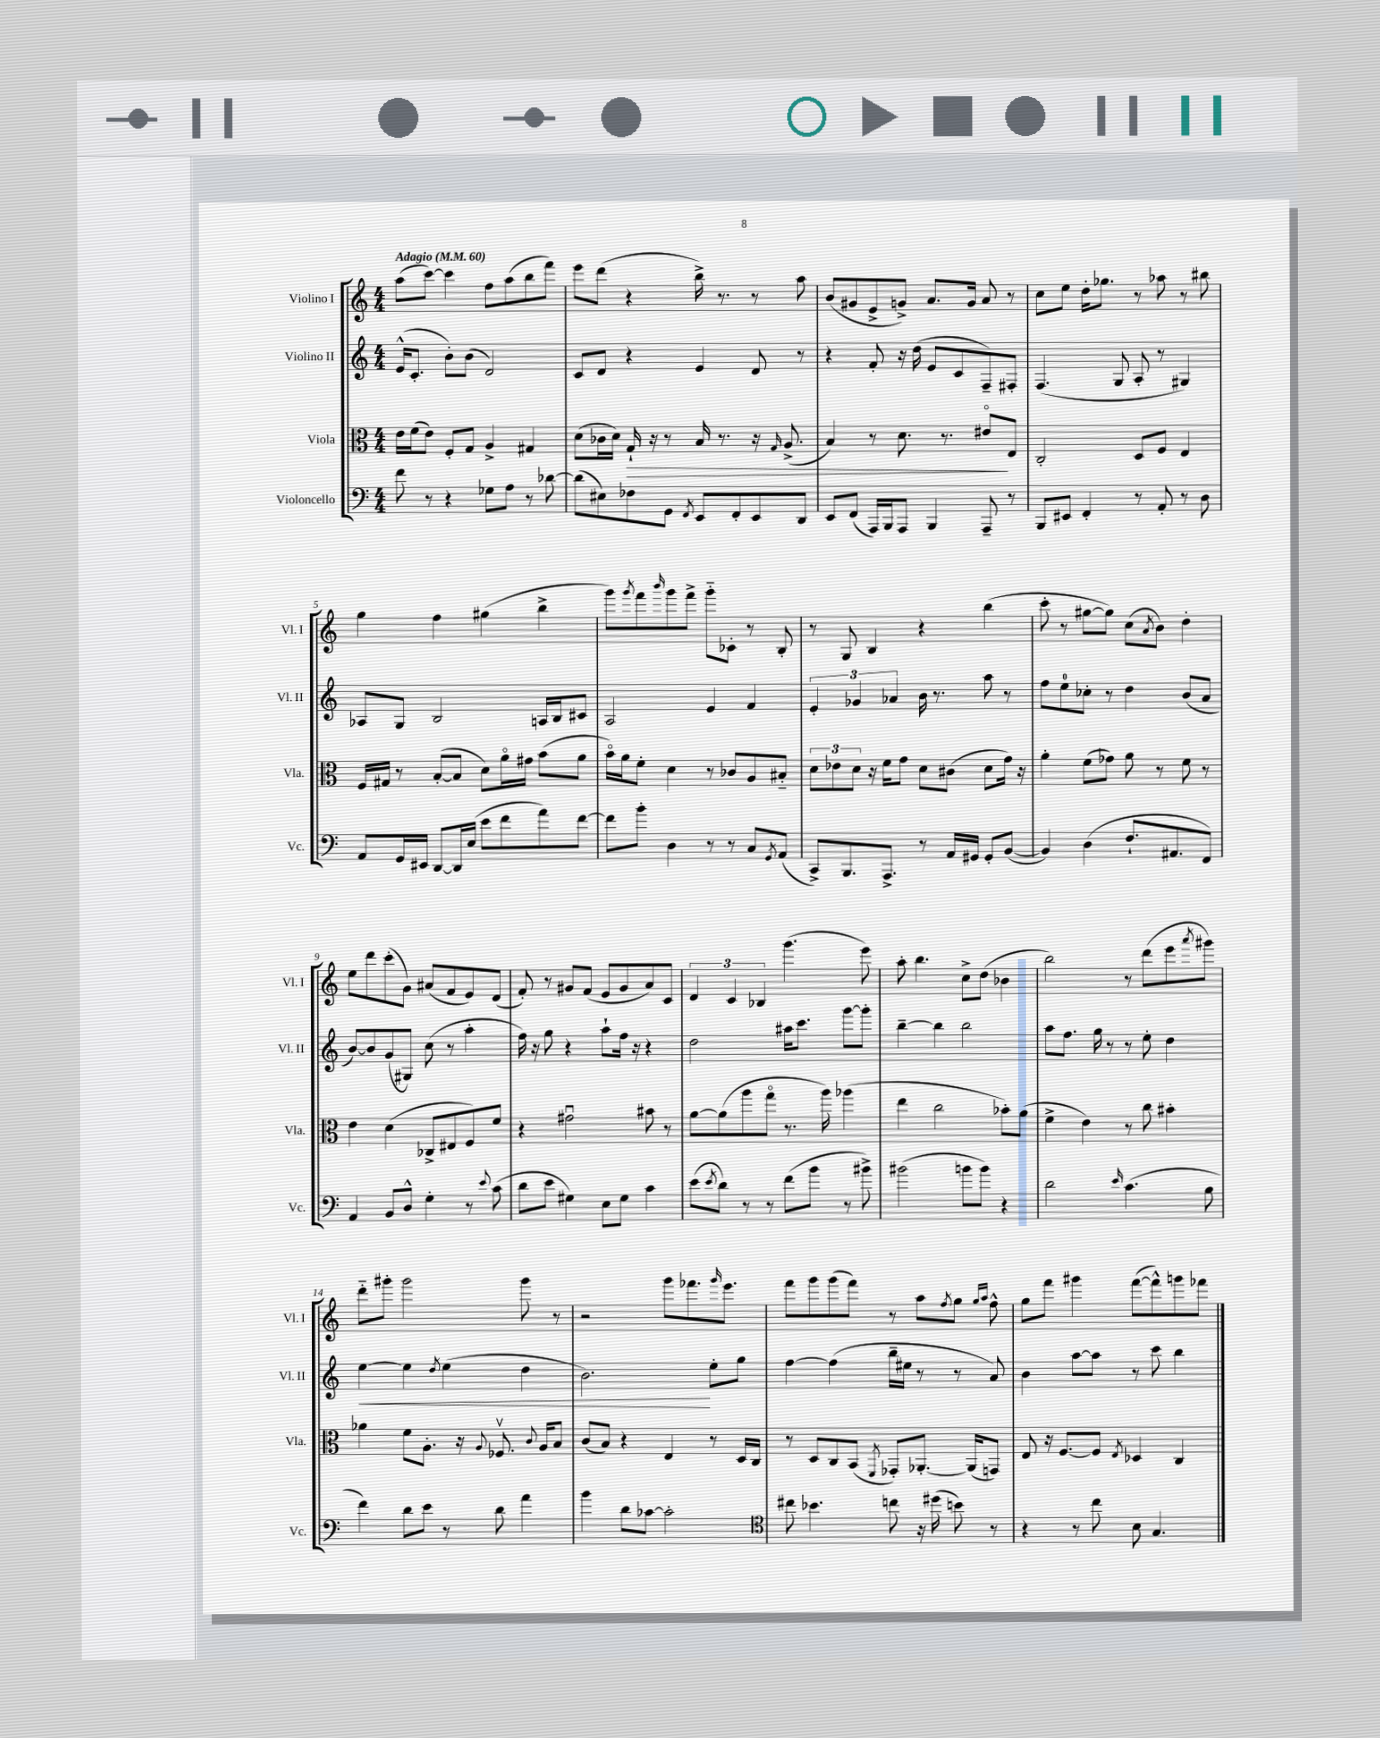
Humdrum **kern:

**kern	**kern	**kern	**kern
*staff4	*staff3	*staff2	*staff1
*clefF4	*clefC3	*clefG2	*clefG2
*k[]	*k[]	*k[]	*k[]
*M4/4	*M4/4	*M4/4	*M4/4
*MM60	*MM60	*MM60	*MM60
8f	16e	(16e^^	(8aa
.	(16f	8.c'	.
8r	8e)	.	[8ccc)
4r	8F'	8b')	4ccc]
.	8G	(8b	.
8G-	4A^	2d)	8ff
8A	.	.	(8aa
8r	4G#	.	8bb
[8d-	.	.	8fff)
=	=	=	=
(8d-]	(8d	8c	8eee
8E#)	16c-	8d	(8ddd
.	16d)	.	.
8F-	16G`	4r	4r
.	16r	.	.
8GG	8r	.	.
8qFF	.	.	.
8EE	16B	4e	16bb^)
.	8.r	.	8.r
8FF'	.	.	.
8EE	16r	8d	8r
.	16qqG	.	.
.	(8.A^	.	.
8DD	.	8r	8aa
=	=	=	=
8EE	4B)	4r	(8b
(8FF	.	.	8g#
16AAA)	8r	8f'	8e^
16BBB	.	.	.
8AAA	8.d	16r	8g^)
.	.	(16dd	.
4BBB	.	8e	8.a
.	8.r	.	.
.	.	8c	.
.	.	.	16g
8AAA~	8e#o	8F~)	8a
8r	8E	8F#'	8r
=	=	=	=
8BBB	2C'	(4.F	8cc
8EE#	.	.	8ee
4FF'	.	.	16dd'
.	.	.	8.gg-
.	.	8G	.
8r	8D	8A'	8r
8AA'	8F	8r	8aa-
8r	4E	4G#)	8r
8D	.	.	8bb#
=	=	=	=
8AA	16F	8A-	4gg
.	16G#	.	.
16GG	8r	8G	.
16EE#	.	.	.
[8DD	([8B'	2B	4ff
16DD]	8B]	.	.
(16E	.	.	.
8e	8d)	.	(4gg#
8f	16ao	.	.
.	16g#	.	.
8a)	(8b	16A	4bb^
.	.	16B	.
[8f	8a	8c#	.
=	=	=	=
8f]	16bo)	2A	8ggg)
.	16a	.	.
.	.	.	8qggg
8b'	8f'	.	8fff
.	.	.	16qqbbb
4D	4d	.	8ggg
.	.	.	8fff^
8r	8r	4e	8ggg'~
8r	8c-	.	8c-'
8C	8A	4f	8r
8qGG	.	.	.
(8AA	8B#'~	.	8B'
=	=	=	=
8CC^)	12d	6e'	8r
.	12e-	.	.
8.BBB	.	.	8G
.	12d	6g-	.
.	16r	.	4B
8.AAA^	16f	.	.
.	.	6a-	.
.	8g	.	.
8r	8d	16b	4r
.	.	8.r	.
16AA	(8c#	.	.
16GG#	.	.	.
8GG#'	8d	8aa	(4bb
([8BB	16g)	8r	.
.	16r	.	.
=	=	=	=
4BB])	4a'	8ff	8ccc'
.	.	8ee	8r
(4D	(8f	8cc-'	[8gg#
.	8g-)	8r	8gg#])
8.F`	8a	4dd	(8cc
.	.	.	8qa
.	8r	.	8b)
8.AA#	.	.	.
.	8f	(8b	4dd'
8FF)	8r	8a	.
=	=	=	=
4AA	4e	[8b)	8ee
.	.	8b]	8ddd
8BB	(4d	(8g	(8ccc'
8D^^	.	8G#)	8g)
4G'	8C-^	(8cc	(8a#
.	8E#	8r	8f
8r	8F)	4aa'	8e)
8qqe	.	.	.
(8c	8f	.	(8d
=	=	=	=
8d	4r	16ff)	8f')
.	.	16r	.
8e	.	8gg	8r
4G#)	2g#u	4r	8g#
.	.	.	(8f
8E	.	8aa`	8e
8G#	.	16ff	8g#
.	.	16r	.
4c	8b#	4r	8a)
.	8r	.	8c
=	=	=	=
(8e	[8a	2dd	6d
8qe	.	.	.
8d)	(8a]	.	.
.	.	.	6c
8r	8aa	.	.
.	.	.	6B-
8r	8ggo	.	.
(8f	8.r	16aa#	(4.ggg
.	.	8.ccc	.
8b	.	.	.
.	16aa)	.	.
8r	(4aa-	[8ggg	.
8b#^)	.	8ggg']	8eee)
=	=	=	=
(2b#	4ee	[4bb~	8aa'
.	.	.	4.bb
.	2cc	4bb]	.
8b	.	2bb	8cc^
8b)	.	.	(8dd
4r	8b-')	.	4b-
.	(8a	.	.
=	=	=	=
2d	4f^	8aa	2bb)
.	.	8.ff	.
.	4e)	.	.
.	.	16gg	.
.	.	8r	.
16qqe	.	.	.
(4.c	8r	8r	8r
.	8cc	8ee'	(8ddd
.	4b#'	4dd	8eee
.	.	.	8qaaa
8B	.	.	8ggg#)
=	=	=	=
4f)	4a-	[4ee	8ddd'~
.	.	.	8ggg#'
8d	8f	4ee]	2ggg#
8e	8.A'	.	.
.	.	8qdd	.
8r	.	(4ee	.
.	16r	.	.
.	8qqA	.	.
8d	8.F-v	.	.
4a	.	4dd	8ggg#
.	8qqc	.	.
.	16A	.	.
.	8B	.	8r
=	=	=	=
4b	(8c	2.b)	2r
.	8B)	.	.
8d	4r	.	.
[8c-	.	.	.
2c-']	4E	.	8ggg
.	.	.	8.fff-
.	8r	8ee'	.
.	.	.	16qqggg
.	.	.	8.eee
.	16D	8gg	.
.	16C	.	.
=	=	=	=
*clefC4	*	*	*
8cc#	8r	[4ff	8fff
4.b-	8D	.	8ggg
.	8C	(4ff]	(8ggg
.	(8BB	.	8fff)
.	8qFF	.	.
8cc	8GG-')	16bb~	8r
.	.	16ee#	.
16r	[8.AA-'	8r	8aa
(16dd#	.	.	.
.	.	.	8qff
8b)	.	8r	8gg
.	(16AA-]	.	.
.	.	.	16qqgg
.	.	.	16qqaa
8r	8GG)	8a)	8ff^^
=	=	=	=
4r	8E	4b	8gg
.	16r	.	8fff
.	[8.F	.	.
8r	.	[8aa	4ggg#
8cc	8F]	8aa]	.
.	8qE	.	.
8B	4D-	8r	([8fff
4.G	.	8ccc	8fff^^])
.	4C	4bb	8ggg
.	.	.	8fff-
==	==	==	==
*-	*-	*-	*-
